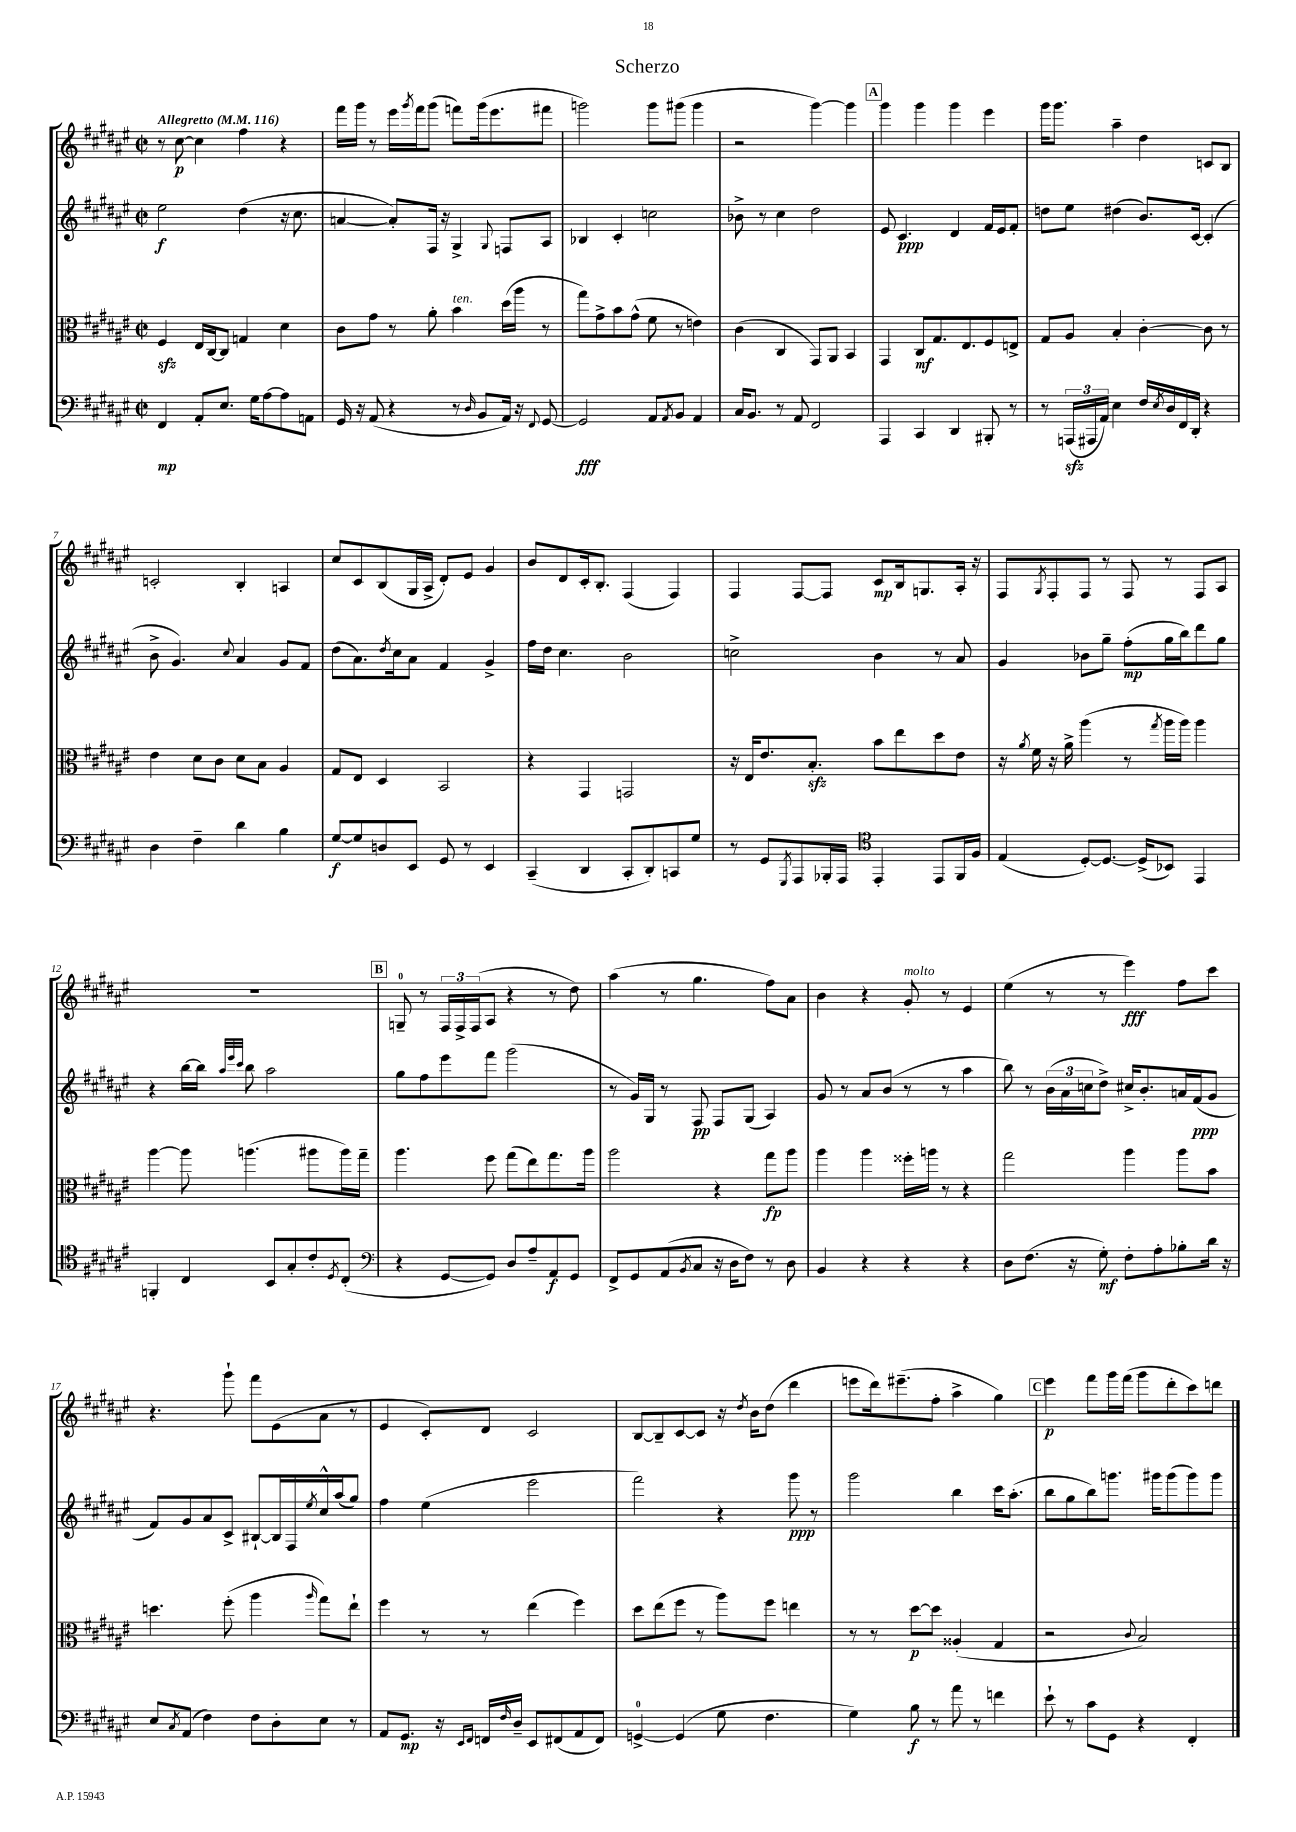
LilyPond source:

\header { title = "Scherzo" }
<<
\new StaffGroup <<
\new Staff = "s0" {
    \clef treble \key fis \major \defaultTimeSignature \time 2/2 \tempo "Allegretto" 4 = 116
    r8 cis''8~\p cis''4 fis''4 r4 |
    fis'''16 gis'''16 r8 eis'''16 \acciaccatura { gis'''8 } fis'''16 gis'''8( f'''8) gis'''16( eis'''8. fis'''8 |
    g'''2) g'''8 gis'''8( gis'''4 |
    r2 gis'''4~) gis'''4 |
    \mark \markup { \box "A" } gis'''4 gis'''4 gis'''4 eis'''4 |
    gis'''16 gis'''8. ais''4-- dis''4 c'8 b8 |
    c'2-. b4-. a4 |
    cis''8 cis'8 b8( gis16 ais16-> dis'8-.) eis'8 gis'4 |
    b'8 dis'8 cis'16-. b8.-. fis4( fis4) |
    fis4 fis8~ fis8 cis'8\mp b16 g8. ais16-. r16 |
    fis8 \acciaccatura { gis8 } fis8-. fis8 r8 fis8 r8 fis8 ais8 |
    R1 |
    \mark \markup { \box "B" } g8-0-- r8 \tuplet 3/2 { fis16 fis16-> fis16( } ais8 r4 r8 dis''8) |
    ais''4( r8 gis''4. fis''8) ais'8 |
    b'4 r4 gis'8-.^\markup { \italic "molto" } r8 eis'4 |
    eis''4( r8 r8 eis'''4\fff) fis''8 cis'''8 |
    r4. gis'''8-! fis'''8 eis'8( ais'8 r8 |
    eis'4 cis'8-.) dis'8 cis'2 |
    b8~ b8-- cis'8~ cis'8 r16 \acciaccatura { dis''8 } b'16 dis''8( dis'''4 |
    e'''8 dis'''16) eis'''8.--( fis''8-. ais''4-> gis''4) |
    \mark \markup { \box "C" } eis'''4\p fis'''8 gis'''16 fis'''16( gis'''8 dis'''8-. cis'''8) d'''8 \bar "|." |
}
\new Staff = "s1" {
    \clef treble \key fis \major \defaultTimeSignature \time 2/2
    eis''2\f dis''4( r16 cis''8. |
    a'4~ a'8-.) fis16 r16 gis4-> \appoggiatura { gis8 } f8 ais8 |
    bes4 cis'4-. c''2 |
    bes'8-> r8 cis''4 dis''2 |
    \mark \markup { \box "A" } eis'8 cis'4.\ppp dis'4 fis'16 eis'16 fis'8-. |
    d''8 eis''8 dis''4( b'8.) cis'16~ cis'4-.( |
    b'8-> gis'4.) \appoggiatura { cis''8 } ais'4 gis'8 fis'8 |
    dis''8( ais'8.) \acciaccatura { dis''8 } cis''16 ais'8 fis'4 gis'4-> |
    fis''16 dis''16 cis''4. b'2 |
    c''2-> b'4 r8 ais'8 |
    gis'4 bes'8 gis''8-- fis''8-.\mp( gis''16 b''16) dis'''8 gis''8 |
    r4 b''16~ b''16 \grace { ais''32 eis'''32 cis'''32 } b''8 ais''2 |
    \mark \markup { \box "B" } gis''8 fis''8 eis'''8 fis'''8 gis'''2( |
    r8 gis'16) gis16 r8 fis8\pp fis8 gis8( ais4) |
    gis'8 r8 ais'8 b'8( r8 r8 ais''4 |
    b''8) r8 \tuplet 3/2 { b'16( ais'16 c''16 } dis''8->) cis''16-> b'8.-. a'16 fis'16\ppp( gis'8 |
    fis'8) gis'8 ais'8 cis'8-> bis8~-! bis16 fis16 \acciaccatura { eis''8 } cis''16-^ ais''16( gis''8) |
    fis''4 eis''4( eis'''2 |
    fis'''2) r4 gis'''8\ppp r8 |
    gis'''2 b''4 cis'''16 ais''8.-.( |
    \mark \markup { \box "C" } b''8 gis''8 b''8) g'''8. gis'''16 gis'''8( gis'''8) gis'''8 \bar "|." |
}
\new Staff = "s2" {
    \clef alto \key fis \major \defaultTimeSignature \time 2/2
    fis4\sfz eis16 cis16~ cis8 g4 dis'4 |
    cis'8 gis'8 r8 ais'8-. b'4^\markup { \italic "ten." } dis''16( ais''16 r8 |
    gis''8) gis'8-> b'8 gis'8-^( fis'8 r8 e'4) |
    cis'4( cis4 gis,8) ais,8 b,4 |
    \mark \markup { \box "A" } gis,4 cis8\mf gis8. eis8. fis8 e8-> |
    gis8 ais8 b4-. cis'4~-. cis'8 r8 |
    eis'4 dis'8 cis'8 dis'8 b8 ais4 |
    gis8 eis8 dis4 b,2 |
    r4 gis,4 g,2 |
    r16 eis16 eis'8. b8.-.\sfz b'8 eis''8 dis''8 eis'8 |
    r16 \acciaccatura { ais'8 } fis'16 r16 ais'16-> ais''4( r8 \acciaccatura { gis''8 } ais''16 ais''16) ais''4 |
    ais''4~ ais''8 a''4.( ais''8 ais''16) gis''16-- |
    \mark \markup { \box "B" } ais''4. fis''8 gis''8( eis''8) gis''8. ais''16 |
    ais''2 r4 gis''8\fp ais''8 |
    ais''4 ais''4 fisis''16-. a''16 r8 r4 |
    gis''2 ais''4 ais''8 b'8 |
    d''4. fis''8-.( ais''4 \grace { ais''16 } gis''8) eis''8-! |
    fis''4 r8 r8 eis''4( fis''4) |
    dis''8 eis''8( fis''8 r8 ais''8) fis''8 e''4 |
    r8 r8 dis''8~\p dis''8 aisis4-.( gis4 |
    \mark \markup { \box "C" } r2 \appoggiatura { cis'8 } b2) \bar "|." |
}
\new Staff = "s3" {
    \clef bass \key fis \major \defaultTimeSignature \time 2/2
    fis,4\mp ais,8-. eis8. gis16 ais8~ ais8 a,8 |
    gis,16 r16 ais,8( r4 r8 \grace { dis16 } b,8 ais,16) r16 \appoggiatura { fis,8 } gis,8~ |
    gis,2\fff ais,8 \acciaccatura { ais,8 } b,8 ais,4 |
    cis16 b,8. r8 ais,8 fis,2 |
    \mark \markup { \box "A" } ais,,4 cis,4 dis,4 bis,,8-. r8 |
    r8 \tuplet 3/2 { a,,16\sfz( ais,,16 ais,16) } eis4 fis16 \acciaccatura { eis8 } dis16 fis,16 dis,16-. r4 |
    dis4 fis4-- dis'4 b4 |
    gis8~\f gis8 d8 eis,8 gis,8 r8 eis,4 |
    cis,4--( dis,4 cis,8-. dis,8-.) c,8 gis8 |
    r8 gis,8 \acciaccatura { gis,,8 } ais,,8 bes,,16-. ais,,16 \clef tenor eis,4-. eis,8 fis,16 fis16 |
    eis4( dis8~-.) dis8.~ dis16->( bes,8) eis,4 |
    f,4-. cis4 b,8 gis8-. cis'8-. \acciaccatura { dis8 } cis8-.( |
    \mark \markup { \box "B" } \clef bass r4 gis,8~ gis,8) dis8 ais8-- ais,8\f gis,8 |
    fis,8-> gis,8 ais,8( \acciaccatura { b,8 } cis8 r16 dis16 fis8) r8 dis8 |
    b,4 r4 r4 r4 |
    dis8 fis8.( r16 gis8-.\mf) fis8-. ais8-. bes8-. dis'16 r16 |
    eis8 \acciaccatura { cis8 } ais,8( fis4) fis8 dis8-. eis8 r8 |
    ais,8 gis,8.\mp r16 \grace { eis,16 fis,16 } f,16 \grace { fis16 } dis16-- eis,8 fis,8( ais,8 fis,8) |
    g,4-0~-> g,4( gis8 fis4. |
    gis4) b8\f r8 ais'8 r8 f'4 |
    \mark \markup { \box "C" } eis'8-! r8 cis'8 gis,8 r4 fis,4-. \bar "|." |
}
>>
>>
